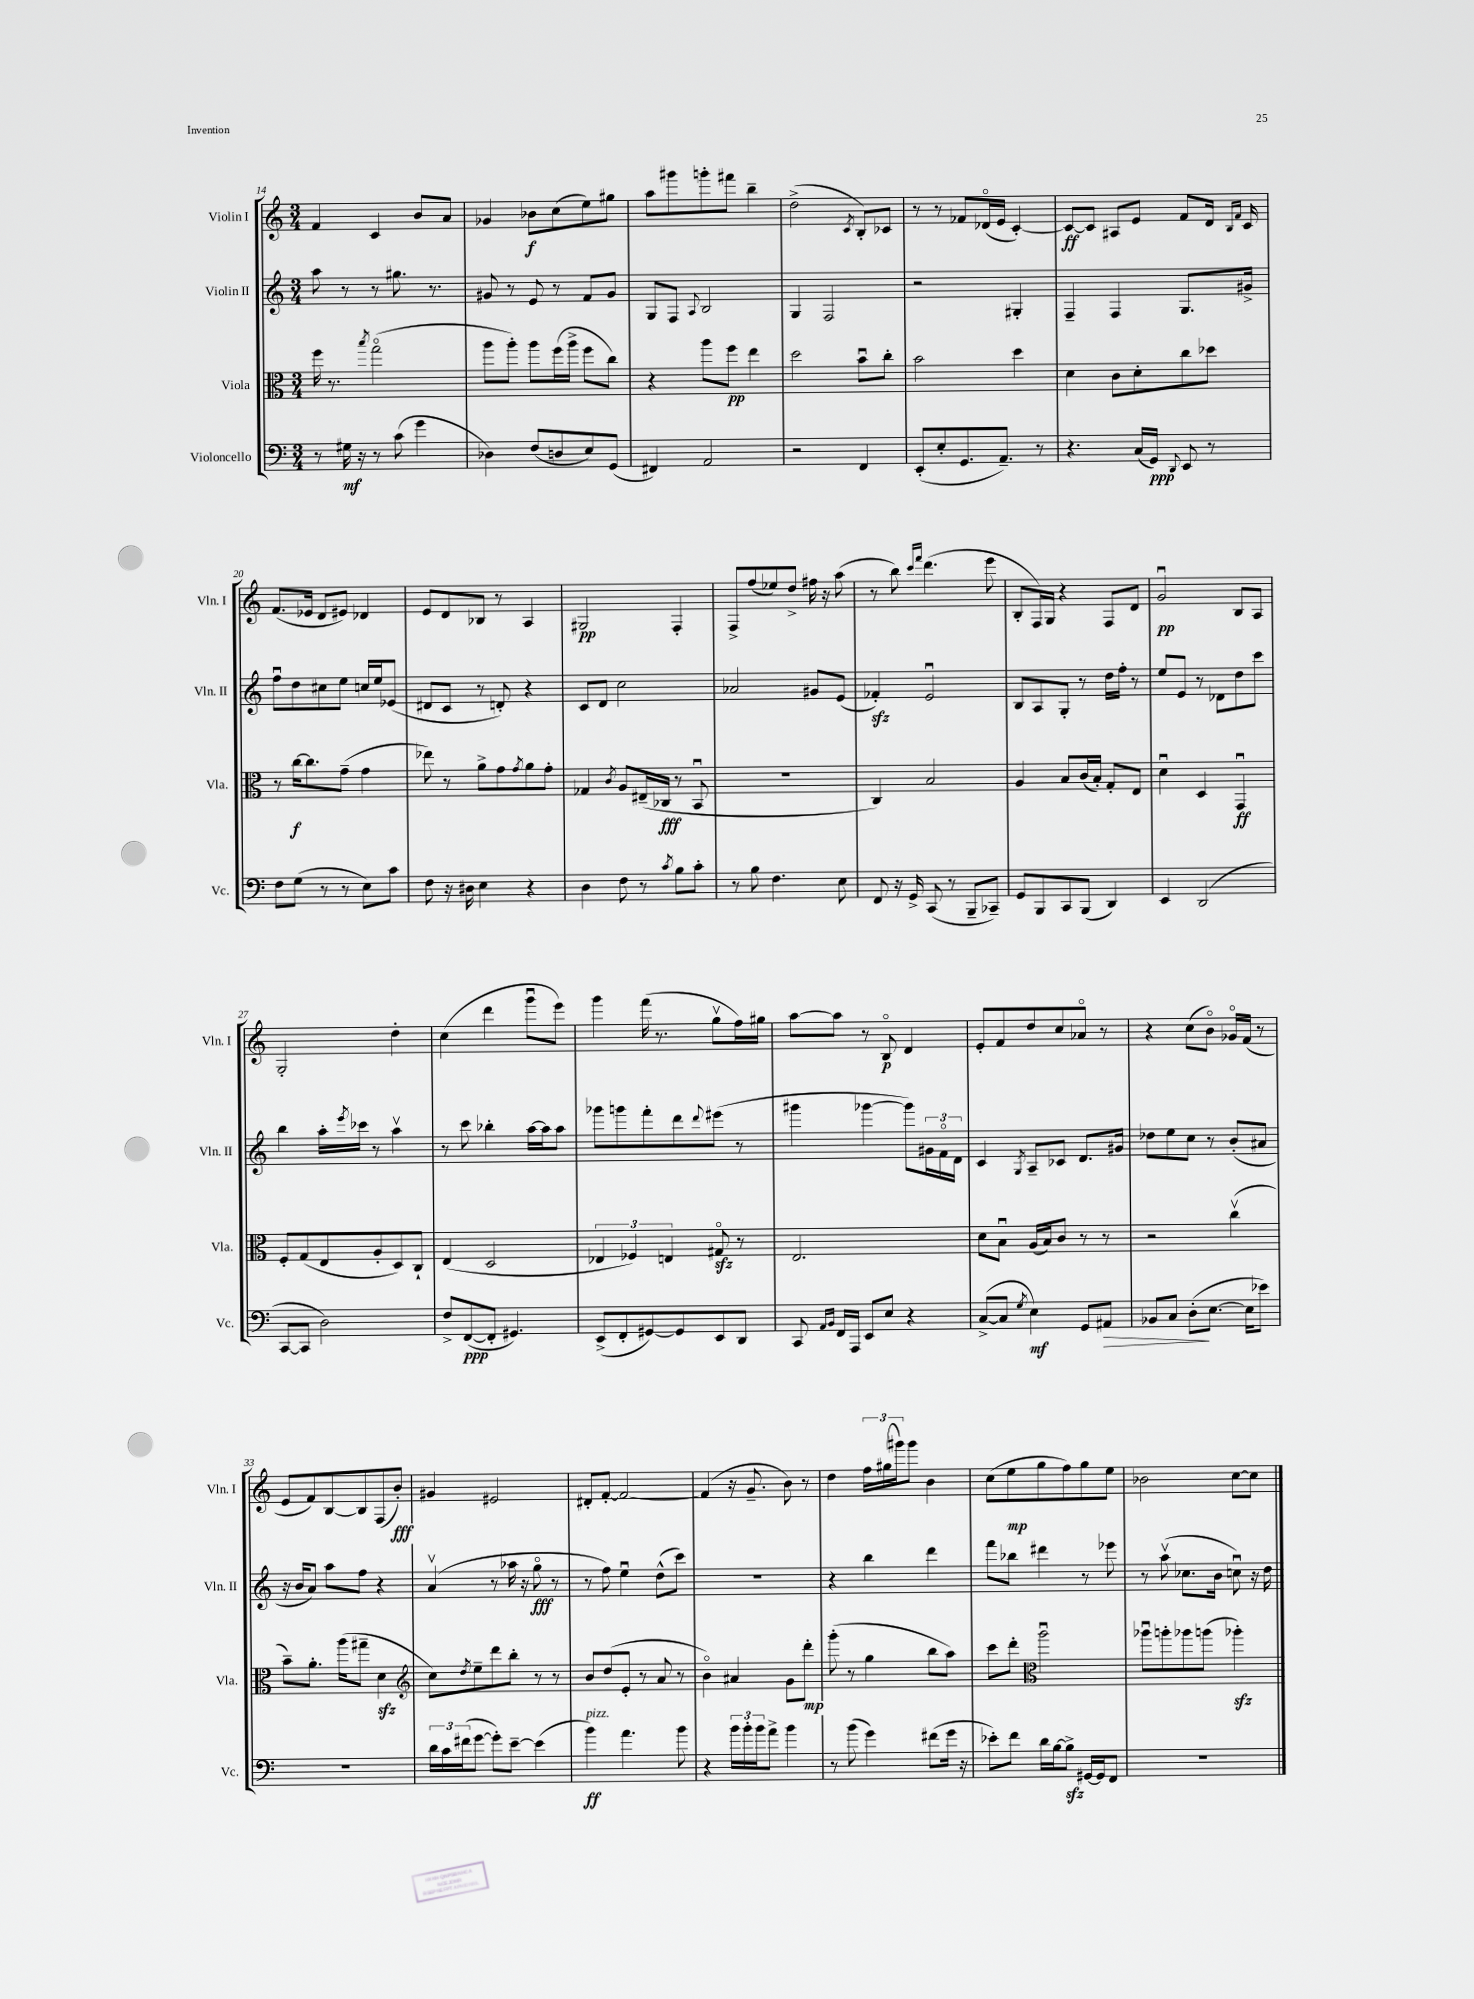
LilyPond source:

<<
\new StaffGroup <<
\new Staff = "s0" \with { instrumentName = "Violin I" shortInstrumentName = "Vln. I" } {
    \clef treble \key c \major \numericTimeSignature \time 3/4
    f'4 c'4 b'8 a'8 |
    ges'4 bes'8\f c''8( e''8) gis''8 |
    a''8 gis'''8 g'''8-. fis'''8 b''4-- |
    d''2->( \acciaccatura { c'8 } b8-.) ces'8 |
    r8 r8 fes'8 des'16\flageolet( e'16 c'4~-.) |
    c'8~\ff c'8 ais8 e'8 f'8 d'16 \grace { b16 f'16 } c'16 |
    f'8.( ees'16 d'8 eis'8) des'4 |
    e'8 d'8 bes8 r8 a4 |
    gis2\pp f4-. |
    f8-> f''8( ees''8) d''8-> fis''16 r16 a''8( |
    r8 b''8) \grace { c'''16 f'''16 } d'''4.( e'''8 |
    b8-. f16) g16 r4 f8 d'8 |
    g'2\downbow\pp b8 a8 |
    g2-. d''4-. |
    c''4( d'''4 g'''8\downbow e'''8) |
    g'''4 f'''16( r8. g''8\upbow f''16) gis''16 |
    a''8~ a''8 r8 b8\flageolet\p d'4 |
    e'8-. f'8 d''8 c''8 aes'8\flageolet r8 |
    r4 c''8( b'8\flageolet) ges'16\flageolet f'16( r8 |
    e'8 f'8) b8~ b8 f8( b'8-.\fff) |
    gis'4 eis'2 |
    dis'8-. f'8~-. f'2~ |
    f'4( r16 g'8.-- b'8) r8 |
    d''4 \tuplet 3/2 { f''16 gis''16( gis'''16) } gis'''8 b'4 |
    c''8( e''8\mp g''8 f''8) g''8 e''8 |
    bes'2 c''8~ c''8 \bar "|." |
}
\new Staff = "s1" \with { instrumentName = "Violin II" shortInstrumentName = "Vln. II" } {
    \clef treble \key c \major \numericTimeSignature \time 3/4
    a''8 r8 r8 gis''8. r8. |
    gis'8 r8 e'8 r8 f'8 gis'8 |
    g8 f8 \appoggiatura { a8 } b2 |
    g4 f2 |
    r2 gis4-. |
    f4-- f4 g8. gis'16-> |
    f''8\downbow d''8 cis''8 e''8 c''16 e''16 ees'8( |
    dis'8 c'8 r8 d'8-.) r4 |
    c'8 d'8 c''2 |
    aes'2 gis'8 e'8( |
    fes'4-.\sfz) e'2\downbow |
    b8 a8 g8-. r8 d''16 f''16-. r8 |
    e''8 e'8 r8 des'8 d''8 c'''8 |
    b''4 a''16-. \acciaccatura { e'''8 } ces'''16 r8 a''4\upbow |
    r8 c'''8 bes''4-. a''16~ a''16 a''8 |
    ges'''8 g'''8 f'''8-. d'''8 \appoggiatura { d'''8 } eis'''8( r8 |
    gis'''4 ges'''4~ ges'''8) \tuplet 3/2 { gis'16 f'16\flageolet d'16 } |
    c'4 \acciaccatura { g8 } a8-- ces'8 d'8. gis'16 |
    des''8 e''8 c''8 r8 b'8-.( ais'8 |
    r16 b'16 a'8) a''8 f''8 r4 |
    a'4\upbow( r8 aes''16 r16 g''8\flageolet\fff r8 |
    r8 f''8) e''4\downbow d''8-^( c'''8) |
    R2. |
    r4 b''4 d'''4 |
    f'''8 bes''8 dis'''4 r8 ees'''8 |
    r8 a''8\upbow( ces''8. b'16 c''8\downbow) r16 d''16 \bar "|." |
}
\new Staff = "s2" \with { instrumentName = "Viola" shortInstrumentName = "Vla." } {
    \clef alto \key c \major \numericTimeSignature \time 3/4
    f''16 r8. \acciaccatura { b''8 } g''2\flageolet( |
    a''8 a''8-.) a''8 f''16( a''16-> f''8 c''8) |
    r4 a''8 f''8\pp e''4 |
    d''2 b'8\downbow c''8-. |
    b'2 d''4 |
    d'4 c'8 d'8-. c''8 des''8 |
    r8 c''16~\f c''8. g'8--( g'4 |
    ees''8) r8 a'8-> g'8 \acciaccatura { g'8 } a'8 g'8-. |
    ges4 \acciaccatura { c'8 } a8 eis16--( ces16\fff r8 b,8\downbow |
    R2. |
    c4) b2 |
    a4 b8 c'16( b16-.) g8-. e8 |
    d'4\downbow d4 g,4\downbow\ff |
    f8-. g8( e8 a8-. d8) c8-! |
    e4( d2 |
    \tuplet 3/2 { ees4 fes4) e4 } gis8\flageolet\sfz r8 |
    e2. |
    d'8 b8\downbow a16( b16) c'8 r8 r8 |
    r2 c''4\upbow( |
    b'8--) a'8.-. a''16( gis''8-- d'4\sfz |
    \clef treble c''8) \acciaccatura { d''8 } e''8-- d'''8 b''8-. r8 r8 |
    b'8 d''8( e'8-. r8 a'8 r8 |
    b'4\flageolet) ais'4 g'8 d'''8-.\mp |
    g'''8-.( r8 g''4 b''8 a''8) |
    c'''8 d'''8-. \clef alto a''2\downbow |
    aes''8\downbow a''8-. aes''8 a''8( aes''4-.\sfz) \bar "|." |
}
\new Staff = "s3" \with { instrumentName = "Violoncello" shortInstrumentName = "Vc." } {
    \clef bass \key c \major \numericTimeSignature \time 3/4
    r8 gis16\mf r16 r8 c'8( g'4 |
    des4) f8( d8 e8) g,8( |
    fis,4) a,2 |
    r2 f,4 |
    e,8-.( e8-. g,8. a,8.--) r8 |
    r4. c16( g,16\ppp) \appoggiatura { d,8 } e,8 r8 |
    f8 g8( r8 r8 e8) c'8 |
    f8 r16 dis16 e4 r4 |
    d4 f8 r8 \acciaccatura { c'8 } b8 c'8-. |
    r8 b8 f4. e8 |
    f,8 r16 g,16-> c,8( r8 b,,8-- ces,8--) |
    g,8 b,,8 c,8 b,,8( d,4) |
    e,4 d,2( |
    c,8~ c,8 d2) |
    f8-> f,8~\ppp( f,8-. gis,4.) |
    e,8->( f,8-. gis,8~) gis,8 e,8 d,8 |
    c,8 \grace { a,16 b,16 } f,16 a,,16 e,8 e8 r4 |
    c8~->( c8 \acciaccatura { g8 } e4\mf) g,8 ais,8\> |
    bes,8 c8 d8-.\!( e8.~ e16 ees'8) |
    R2. |
    \tuplet 3/2 { d'16 c'16 fis'16( } g'8~ g'8-.) e'8~-- e'4( |
    b'4\ff^\markup { \italic "pizz." }) a'4. b'8 |
    r4 \tuplet 3/2 { b'16 b'16-. b'16 } a'8-> b'4 |
    r8 b'8( g'4) fis'8( g'16 r16 |
    ees'8-.) f'8 d'16 b16~ b8->\sfz gis,16~ gis,16 f,8 |
    R2. \bar "|." |
}
>>
>>
\layout { \context { \Score currentBarNumber = #14 } }
